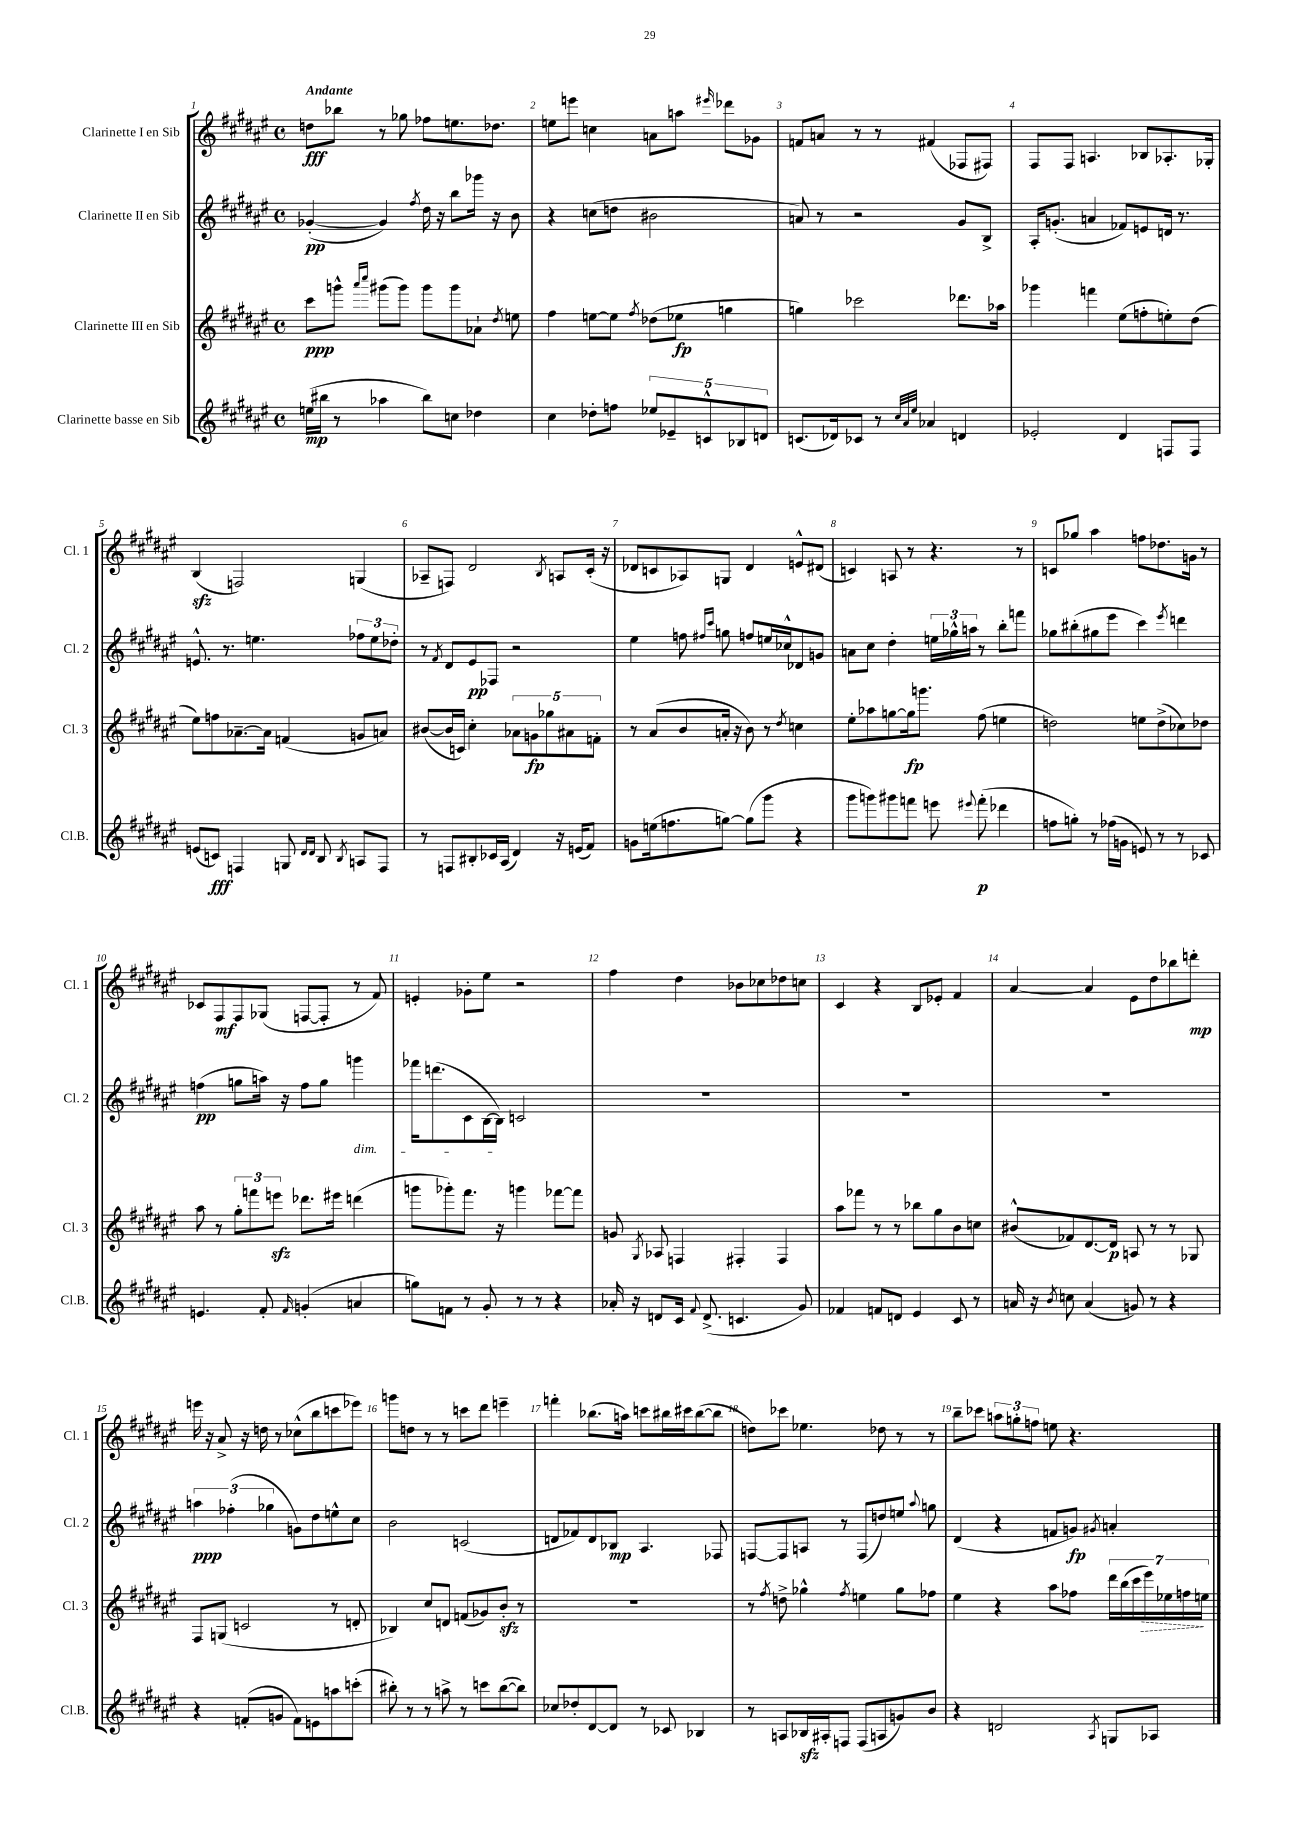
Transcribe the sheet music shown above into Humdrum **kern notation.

**kern	**dynam	**kern	**dynam	**kern	**dynam	**kern	**dynam
*part4	*part4	*part3	*part3	*part2	*part2	*part1	*part1
*staff4	*staff4	*staff3	*staff3	*staff2	*staff2	*staff1	*staff1
*I"Clarinette basse en Sib	*	*I"Clarinette III en Sib	*	*I"Clarinette II en Sib	*	*I"Clarinette I en Sib	*
*I'Cl.B.	*	*I'Cl. 3	*	*I'Cl. 2	*	*I'Cl. 1	*
*clefG2	*	*clefG2	*	*clefG2	*	*clefG2	*
*k[f#c#g#d#a#e#]	*	*k[f#c#g#d#a#e#]	*	*k[f#c#g#d#a#e#]	*	*k[f#c#g#d#a#e#]	*
*M4/4	*	*M4/4	*	*M4/4	*	*M4/4	*
*met(c)	*	*met(c)	*	*met(c)	*	*met(c)	*
=1	=1	=1	=1	=1	=1	=1	=1
!	!	!	!	!	!	!LO:TX:a:B:t=Andante	!
(16een\LL	mp	8ccc#\L	ppp	([4g-X'/	pp	8ddn\L	fff
16bb#X\JJ	.	.	.	.	.	.	.
8r	.	8gggn^^\J	.	.	.	8bb-X\J	.
.	.	16qqaaa#/LL	.	.	.	.	.
.	.	16qqcccc#/JJ	.	.	.	.	.
4aa-X\	.	(8ggg#X\L	.	4g-/])	.	8r	.
.	.	8ggg#\J)	.	.	.	8gg-X\	.
.	.	.	.	8qff#/	.	.	.
8bb#\L)	.	8ggg#\L	.	16dd#\	.	8ff-X\L	.
.	.	.	.	16r	.	.	.
8ccn\J	.	8ggg#\	.	8bb\L	.	8.een\	.
4dd-X\	.	8a-X`\J	.	16ggg-X\Jk	.	.	.
.	.	.	.	16r	.	8.dd-X\J	.
.	.	8qdd#/	.	.	.	.	.
.	.	8een\	.	8b\	.	.	.
=2	=2	=2	=2	=2	=2	=2	=2
4cc#\	.	4ff#\	.	4r	.	8een\L	.
.	.	.	.	.	.	8eeen\J	.
8dd-X'\L	.	[8een\L	.	(8ccn\L	.	4ccn\	.
8ffn\J	.	8ee\J]	.	8ddn\J	.	.	.
.	.	8qff#/	.	.	.	.	.
10ee-X/L	.	(8dd-X\L	.	2b#X\	.	8an\L	.
10e-X~/	.	.	.	.	.	.	.
.	.	8ee-X\J	fp	.	.	8aan\J	.
10cn^^/	.	.	.	.	.	.	.
.	.	.	.	.	.	16qqeee#X/	.
.	.	4ggn\	.	.	.	8ddd-X\L	.
10B-X/	.	.	.	.	.	.	.
.	.	.	.	.	.	8g-X\J	.
10dn/J	.	.	.	.	.	.	.
=3	=3	=3	=3	=3	=3	=3	=3
(8.cn/L	.	4ggn\)	.	8an/)	.	8fn/L	.
.	.	.	.	8r	.	8an/J	.
16d-X/k)	.	.	.	.	.	.	.
8c-X/J	.	2ccc-X\	.	2r	.	8r	.
8r	.	.	.	.	.	8r	.
32qqcc#/LLL	.	.	.	.	.	.	.
32qqa#/	.	.	.	.	.	.	.
32qqee#/JJJ	.	.	.	.	.	.	.
4a-X/	.	.	.	.	.	(4f#X/	.
4dn/	.	8.ddd-X\L	.	8g#/L	.	8F-X/L	.
.	.	.	.	8B^/J	.	8F#X/J)	.
.	.	16aa-X\Jk	.	.	.	.	.
=4	=4	=4	=4	=4	=4	=4	=4
2e-X'/	.	4ggg-X\	.	16A#'/KL	.	8F#/L	.
.	.	.	.	(8.gn'/J	.	.	.
.	.	.	.	.	.	8F#/J	.
.	.	4fffn\	.	4an/	.	4.An/	.
4d#/	.	(8ee#\L	.	8f-X/L)	.	.	.
.	.	8ffn'\	.	8en/	.	8B-X/L	.
8Fn/L	.	8een'\)	.	16dn/Jk	.	8.A-X'/	.
.	.	.	.	8.r	.	.	.
8F/J	.	(8dd#\J	.	.	.	.	.
.	.	.	.	.	.	16G-X'/Jk	.
!!LO:LB:g=z
=5	=5	=5	=5	=5	=5	=5	=5
(8en/L	.	8ee#\L)	.	8.en^^/	.	(4Bzz/	.
8cn/J)	fff	8ffn\	.	.	.	.	.
.	.	.	.	8.r	.	.	.
4Fn/	.	[8.a-X~\	.	.	.	2Fn/)	.
.	.	.	.	4.een\	.	.	.
.	.	16a-\Jk]	.	.	.	.	.
8Gn/	.	(4fn/	.	.	.	.	.
16qqd#/LL	.	.	.	.	.	.	.
16qqd#/JJ	.	.	.	.	.	.	.
8B/	.	.	.	.	.	.	.
8qB/	.	.	.	.	.	.	.
8An/L	.	8gn/L	.	12ff-X\L	.	(4Gn/	.
.	.	.	.	12ee\	.	.	.
8F/J	.	8an/J)	.	.	.	.	.
.	.	.	.	12dd-X'\J	.	.	.
=6	=6	=6	=6	=6	=6	=6	=6
8r	.	([8b#X/L	.	8r	.	8A-X~/L	.
.	.	.	.	8qf#/	.	.	.
8Fn/L	.	16b#/L]	.	8d#/L	.	8Fn/J)	.
.	.	16cn/JJ)	.	.	.	.	.
8B#X'/	.	4cc#'\	.	8e#/	pp	2d#/	.
16c-X/L	.	.	.	8F-X/J	.	.	.
(16A#/JJ	.	.	.	.	.	.	.
4d#/)	.	10a-X\L	.	2r	.	.	.
.	.	10gn\	fp	.	.	.	.
.	.	10gg-X\	.	.	.	.	.
.	.	.	.	.	.	8qB/	.
16r	.	.	.	.	.	8An/L	.
.	.	10a#X\	.	.	.	.	.
(16en/KL	.	.	.	.	.	.	.
8f#/J)	.	.	.	.	.	(16c#'/Jk	.
.	.	10fn'\J	.	.	.	.	.
.	.	.	.	.	.	16r	.
=7	=7	=7	=7	=7	=7	=7	=7
8gn\L	.	8r	.	4ee#\	.	8d-X/L	.
(16een\k	.	(8a#/L	.	.	.	8cn/	.
8.ffn\	.	.	.	.	.	.	.
.	.	8b/	.	8ffn\	.	8A-X/)	.
.	.	.	.	16qqff#X/LL	.	.	.
.	.	.	.	16qqccc#/JJ	.	.	.
[8ggn\J)	.	16an'/Jk	.	8ggn\	.	8Gn/J	.
.	.	16r	.	.	.	.	.
(8gg\L]	.	8b\)	.	8ffn/L	.	4d-/	.
8ggg#\J	.	8r	.	16een/L	.	.	.
.	.	.	.	16cc-X^^/J	.	.	.
.	.	8qdd#/	.	.	.	.	.
4r	.	4ccn\	.	8d-X/	.	8en^^/L	.
.	.	.	.	8gn/J	.	(8d#X/J	.
=8	=8	=8	=8	=8	=8	=8	=8
8ggg#\L	.	8ee#'\L	.	8an\L	.	4cn/)	.
8gggn\)	.	8aa-X\	.	8cc#\J	.	.	.
8ggg#X\	.	[8ggn\	.	4dd#'\	.	8An/	.
8fffn\J	.	16gg\k]	fp	.	.	8r	.
.	.	8.gggn\J	.	.	.	.	.
8eeen\	.	.	.	24een\LL	.	4.r	.
.	.	.	.	24gg-X^^\	.	.	.
.	.	.	.	24aan\JJ	.	.	.
8qqeee#X/	.	.	.	.	.	.	.
(8fff'\	p	(8ff#\	.	8r	.	.	.
4ddd-X\	.	4een\	.	8bb'\L	.	.	.
.	.	.	.	8fffn\J	.	8r	.
=9	=9	=9	=9	=9	=9	=9	=9
8ffn\L	.	2ddn\)	.	8gg-X\L	.	8cn/L	.
8ggn'\J)	.	.	.	(8bb#X'\	.	8gg-X/J	.
8r	.	.	.	8gg#X\	.	4aa#\	.
(16ff-X\LL	.	.	.	8eee#\J	.	.	.
16gn\JJ	.	.	.	.	.	.	.
8en/)	.	8een\L	.	4ccc#\)	.	8ffn\L	.
8r	.	(8dd^\	.	.	.	8.dd-X\	.
.	.	.	.	8qeee#/	.	.	.
8r	.	8cc-X\)	.	4dddn\	.	.	.
.	.	.	.	.	.	16gn\Jk	.
8c-X/	.	8dd-X\J	.	.	.	8r	.
!!LO:LB:g=z
=10	=10	=10	=10	=10	=10	=10	=10
4.en/	.	8aa#\	.	(4ffn\	pp	8c-X/L	.
.	.	8r	.	.	.	8F#/	mf
.	.	12gg#'\L	.	8ggn\L	.	8F#/	.
.	.	12fffn\	.	.	.	.	.
8f#'/	.	.	.	16aan\Jk)	.	(8G-X/J	.
.	.	12eeenzz\J	.	.	.	.	.
.	.	.	.	16r	.	.	.
16qqf#/	.	.	.	.	.	.	.
(4gn'/	.	8.ddd-X\L	.	8ff\L	.	[8Fn/L	.
.	.	.	.	8gg\J	.	8F'/J]	.
.	.	16eee#X\Jk	.	.	.	.	.
!	!	!	!	!LO:TX:b:i:t=dim.	!	!	!
4an/	.	(4dddn\	.	4gggn\	.	8r	.
.	.	.	.	.	.	8f#/)	.
=11	=11	=11	=11	=11	=11	=11	=11
8ggn\L)	.	8gggn\L	.	16fff-X\KL	.	4en'/	.
.	.	.	.	(8.dddn\	.	.	.
8fn\J	.	8ggg-X'\)	.	.	.	.	.
8r	.	8.fff#\J	.	8c#\	.	8g-X'\L	.
8g#'/	.	.	.	[16B\L	.	8ee#\J	.
.	.	16r	.	16B\JJ])	.	.	.
8r	.	4gggn\	.	2cn/	.	2r	.
8r	.	.	.	.	.	.	.
4r	.	[8fff-X\L	.	.	.	.	.
.	.	8fff-\J]	.	.	.	.	.
=12	=12	=12	=12	=12	=12	=12	=12
16a-X'/	.	8gn/	.	1r	.	4ff#\	.
16r	.	.	.	.	.	.	.
.	.	8qG#/	.	.	.	.	.
8dn/L	.	8A-X/	.	.	.	.	.
16c#/Jk	.	4Fn/	.	.	.	4dd#\	.
8qqf#/	.	.	.	.	.	.	.
(8.d^/	.	.	.	.	.	.	.
4.cn/	.	4F#X'/	.	.	.	8b-X\L	.
.	.	.	.	.	.	8cc-X\	.
.	.	4F#/	.	.	.	8dd-X\	.
8g#/)	.	.	.	.	.	8ccn\J	.
=13	=13	=13	=13	=13	=13	=13	=13
4f-X/	.	8aa#\L	.	1r	.	4c#/	.
.	.	8fff-X\J	.	.	.	.	.
8fn/L	.	8r	.	.	.	4r	.
8dn/J	.	8r	.	.	.	.	.
4e#/	.	8bb-X\L	.	.	.	8B/L	.
.	.	8gg#\	.	.	.	8e-X'/J	.
8c#/	.	8b\	.	.	.	4f#/	.
8r	.	8ccn\J	.	.	.	.	.
=14	=14	=14	=14	=14	=14	=14	=14
16an/	.	(8b#X^^/L	.	1r	.	[4a#/	.
16r	.	.	.	.	.	.	.
8qb/	.	.	.	.	.	.	.
8ccn\	.	8f-X/)	.	.	.	.	.
(4a/	.	[8.d#/	.	.	.	4a#/]	.
.	.	16d#/Jk]	p	.	.	.	.
8gn/)	.	8An/	.	.	.	8e#\L	.
8r	.	8r	.	.	.	8dd#\	.
4r	.	8r	.	.	.	8bb-X\	.
.	.	8G-X/	.	.	.	8dddn'\J	mp
!!LO:LB:g=z
=15	=15	=15	=15	=15	=15	=15	=15
4r	.	8F#/L	.	6aan\	ppp	16eeen\	.
.	.	.	.	.	.	16r	.
.	.	(8Gn/J	.	.	.	8a#^/	.
.	.	.	.	(6ff-X'\	.	.	.
(8fn'/L	.	2cn/	.	.	.	16r	.
.	.	.	.	.	.	16ddn\	.
.	.	.	.	6gg-X\	.	.	.
8gn/J	.	.	.	.	.	8r	.
8f\L)	.	.	.	8gn\L)	.	(8cc-X^^\L	.
8en\	.	.	.	8dd#\	.	8bb\	.
8aan\	.	8r	.	8een^^\	.	8cccn\	.
(8cccn'\J	.	8dn'/	.	8cc#\J	.	8eee-X\J)	.
=16	=16	=16	=16	=16	=16	=16	=16
8bb#X'\)	.	4B-X/)	.	2b\	.	8gggn\L	.
8r	.	.	.	.	.	8ddn\J	.
8r	.	8cc#/L	.	.	.	8r	.
8aan^\	.	8dn/J	.	.	.	8r	.
8r	.	(8fn/L	.	(2cn/	.	8cccn\L	.
8cccn\L	.	8g-X/)	.	.	.	8ddd#\J	.
([8bb#\	.	8bzz'/J	.	.	.	4eeen~\	.
8bb#\J])	.	8r	.	.	.	.	.
=17	=17	=17	=17	=17	=17	=17	=17
8cc-X/L	.	1r	.	8dn/L	.	4fffn'\	.
8dd-X'/	.	.	.	8f-X/)	.	.	.
[8d#/	.	.	.	8d/	.	(8.bb-X\L	.
8d#/J]	.	.	.	8B-X/J	mp	.	.
.	.	.	.	.	.	16aan\Jk)	.
8r	.	.	.	4.A#/	.	8cccn\L	.
8c-X/	.	.	.	.	.	16bb#X\L	.
.	.	.	.	.	.	16ccc#X\J	.
4B-X/	.	.	.	.	.	([8bb#\	.
.	.	.	.	8F-X/	.	8bb#\J]	.
=18	=18	=18	=18	=18	=18	=18	=18
8r	.	8r	.	[8Fn/L	.	8ddn\L)	.
.	.	8qff#/	.	.	.	.	.
8An/L	.	8ddn^\	.	8F/]	.	8ccc-X\J	.
16B-Xzz/L	.	4gg-X^^\	.	8An/J	.	4.ee-X\	.
16A#X'/J	.	.	.	.	.	.	.
8Fn/J	.	.	.	8r	.	.	.
.	.	8qff#/	.	.	.	.	.
(8F/L	.	4een\	.	(8F/L	.	.	.
8An/	.	.	.	8ddn/)	.	8dd-X\	.
8gn/)	.	8gg-\L	.	8een/J	.	8r	.
.	.	.	.	8qqaa#/	.	.	.
8b/J	.	8ff-X\J	.	8ggn\	.	8r	.
=19	=19	=19	=19	=19	=19	=19	=19
4r	.	4ee#\	.	(4d#/	.	8bb~\L	.
.	.	.	.	.	.	8ccc-X\J	.
2dn/	.	4r	.	4r	.	12aan\L	.
.	.	.	.	.	.	12ggn'\	.
.	.	.	.	.	.	12ffn\J	.
.	.	8aa#\L	.	8fn/L	.	8een\	.
.	.	8ff-X\J	.	8gn/J)	fp	4.r	.
8qA#/	.	.	.	8qg#X/	.	.	.
8Gn/L	.	28ddd#\LL	.	4an'/	.	.	.
.	.	(28bb\	.	.	.	.	.
.	.	28ccc#\	.	.	.	.	.
!	!	!	!LO:HP:b	!	!	!	!
.	.	28eee#\)	>	.	.	.	.
8A-X/J	.	.	.	.	.	.	.
.	.	28ee-X\	.	.	.	.	.
.	.	28ffn\	.	.	.	.	.
.	.	28een\JJ	.	.	.	.	.
.	.	.	]	.	.	.	.
==	==	==	==	==	==	==	==
*-	*-	*-	*-	*-	*-	*-	*-
